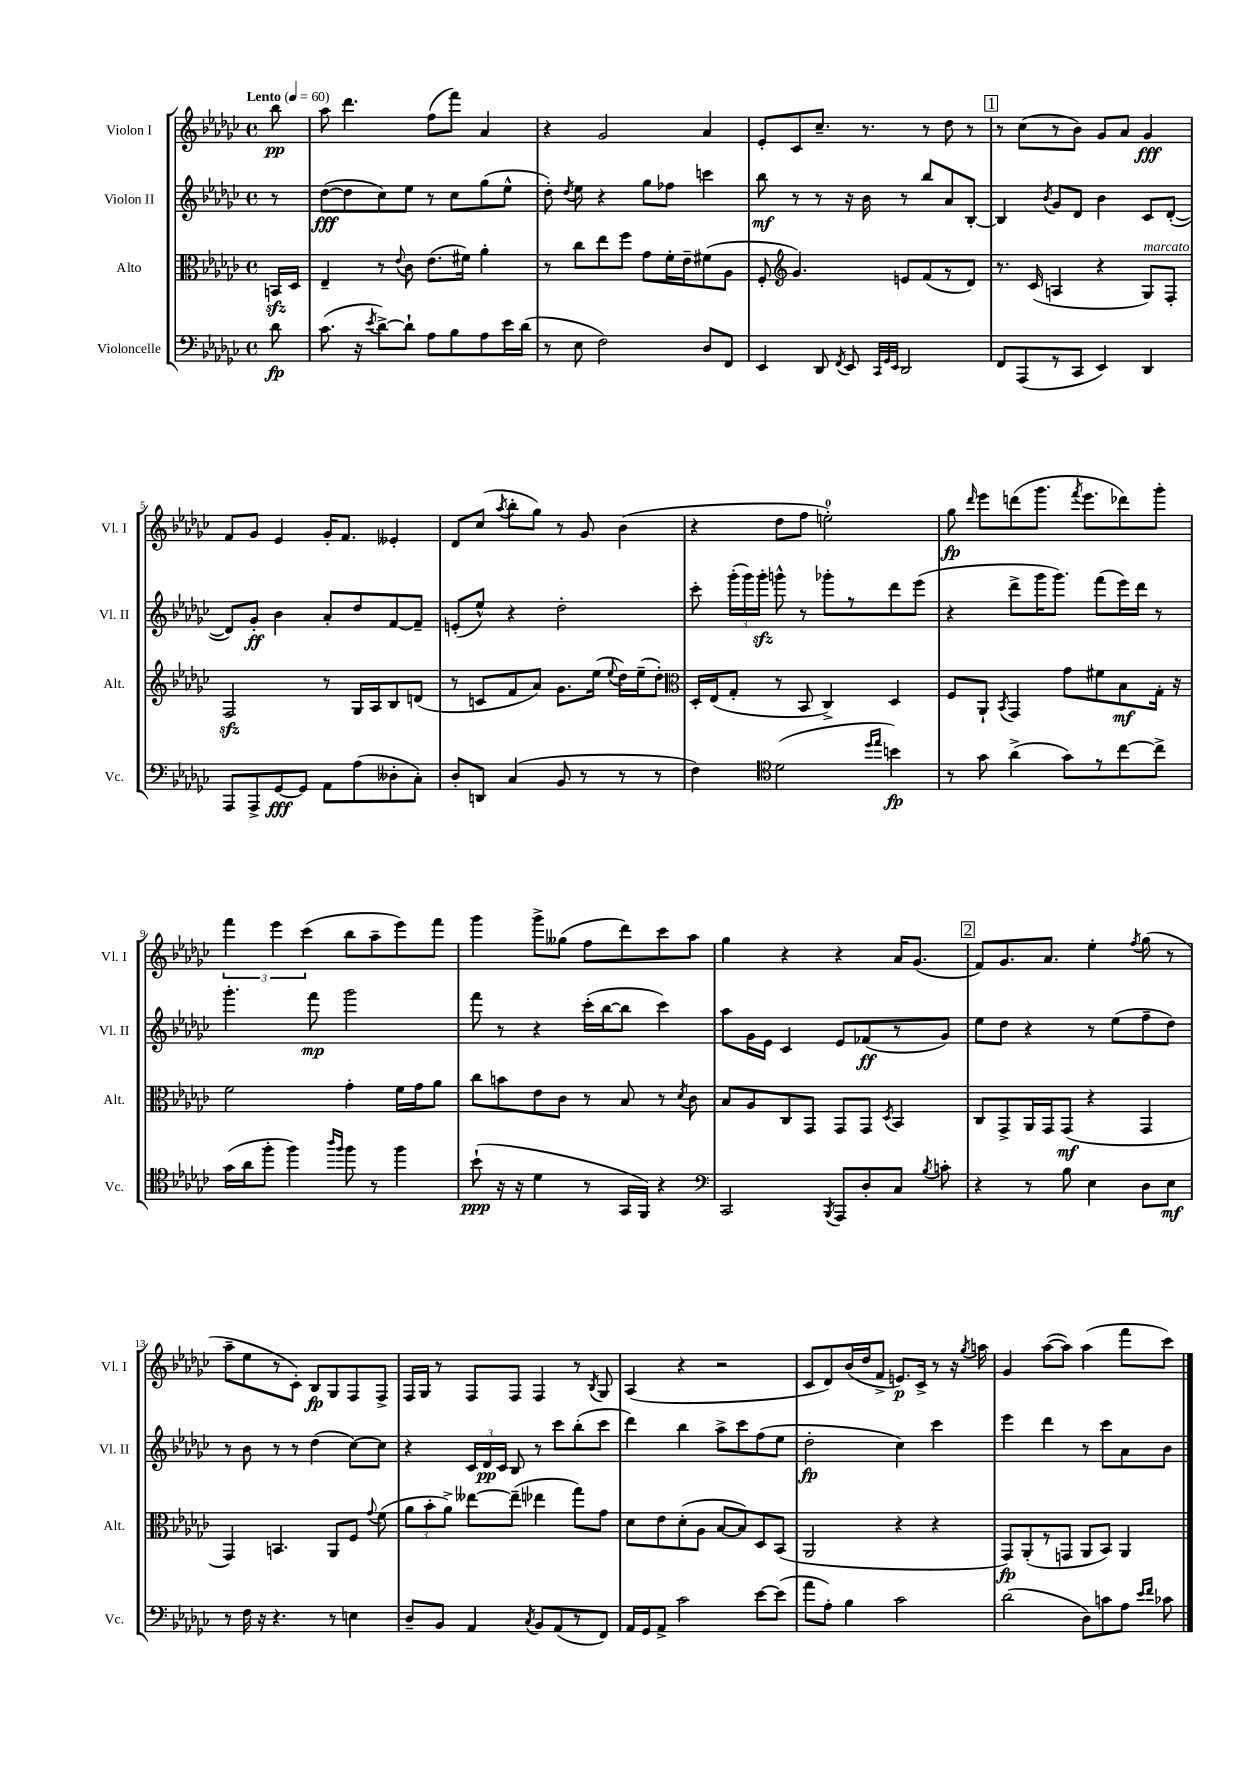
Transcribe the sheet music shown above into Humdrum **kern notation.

**kern	**dynam	**kern	**dynam	**kern	**dynam	**kern	**dynam
*part4	*part4	*part3	*part3	*part2	*part2	*part1	*part1
*staff4	*staff4	*staff3	*staff3	*staff2	*staff2	*staff1	*staff1
*I"Violoncelle	*	*I"Alto	*	*I"Violon II	*	*I"Violon I	*
*I'Vc.	*	*I'Alt.	*	*I'Vl. II	*	*I'Vl. I	*
*clefF4	*	*clefC3	*	*clefG2	*	*clefG2	*
*k[b-e-a-d-g-c-]	*	*k[b-e-a-d-g-c-]	*	*k[b-e-a-d-g-c-]	*	*k[b-e-a-d-g-c-]	*
*M4/4	*	*M4/4	*	*M4/4	*	*M4/4	*
*met(c)	*	*met(c)	*	*met(c)	*	*met(c)	*
*MM60	*	*MM60	*	*MM60	*	*MM60	*
=	=	=	=	=	=	=	=
!	!	!	!	!	!	!LO:TX:a:B:t=Lento	!
8d-\	fp	16BBnzz/LL	.	8r	.	8bb-\	pp
.	.	16D-/JJ	.	.	.	.	.
=1	=1	=1	=1	=1	=1	=1	=1
(8.c-\	.	4E-~/	.	([8dd-\L	fff	8aa-\	.
.	.	.	.	8dd-\]	.	4.ddd-\	.
16r	.	.	.	.	.	.	.
8qe-/	.	.	.	.	.	.	.
[8d-^\L)	.	8r	.	8cc-\)	.	.	.
.	.	8qqe-/	.	.	.	.	.
8d-`\J]	.	8c-\	.	8ee-\J	.	.	.
8A-\L	.	(8.e-\L	.	8r	.	(8ff\L	.
8B-\	.	.	.	8cc-\L	.	8fff\J)	.
.	.	16f#X\Jk)	.	.	.	.	.
8A-\	.	4a-'\	.	(8gg-\	.	4a-/	.
16e-\L	.	.	.	8ee-^^\J	.	.	.
(16d-\JJ	.	.	.	.	.	.	.
=2	=2	=2	=2	=2	=2	=2	=2
8r	.	8r	.	8dd-'\)	.	4r	.
.	.	.	.	8qdd-/	.	.	.
8E-\	.	8cc-\L	.	8ee-\	.	.	.
2F\)	.	8ee-\	.	4r	.	2g-/	.
.	.	8ff\J	.	.	.	.	.
.	.	8g-\L	.	8gg-\L	.	.	.
.	.	16f'\L	.	8ff-X\J	.	.	.
.	.	16e-~\J	.	.	.	.	.
8D-/L	.	(8f#X\	.	4cccn\	.	4a-/	.
8FF/J	.	8A-\J	.	.	.	.	.
=3	=3	=3	=3	=3	=3	=3	=3
4EE-/	.	8F'/	.	8bb-\	mf	8e-'/L	.
*	*	*clefG2	*	*	*	*	*
.	.	4.g-/)	.	8r	.	8c-/	.
8DD-/	.	.	.	8r	.	8.cc-~/J	.
8qFF/	.	.	.	.	.	.	.
8EE-/	.	.	.	16r	.	.	.
.	.	.	.	16b-\	.	8.r	.
32qqCC-/LLL	.	.	.	.	.	.	.
32qqGG-/	.	.	.	.	.	.	.
32qqEE-/JJJ	.	.	.	.	.	.	.
2DD-/	.	8en/L	.	8r	.	.	.
.	.	(8f/	.	8bb-/L	.	8r	.
.	.	8r	.	8a-/	.	8dd-\	.
.	.	8d-/J)	.	[8B-'/J	.	8r	.
!!LO:REH:place=s1:t=1
=4	=4	=4	=4	=4	=4	=4	=4
8FF/L	.	8.r	.	4B-/]	.	8r	.
(8AAA-/	.	.	.	.	.	(8cc-\L	.
.	.	(16c-/	.	.	.	.	.
.	.	.	.	8qb-/	.	.	.
8r	.	4An/	.	8g-/L	.	8r	.
8CC-/J	.	.	.	8d-/J	.	8b-\J)	.
4EE-/)	.	4r	.	4b-\	.	8g-/L	.
.	.	.	.	.	.	8a-/J	.
!	!	!LO:TX:a:i:t=marcato	!	!	!	!	!
4DD-/	.	8G-/L)	.	8c-/L	.	4g-/	fff
.	.	8F'/J	.	([8d-'/J	.	.	.
!!LO:LB:g=z
=5	=5	=5	=5	=5	=5	=5	=5
8AAA-/L	.	2Fzz/	.	8d-/L])	.	8f/L	.
8AAA-^/	.	.	.	8g-'/J	ff	8g-/J	.
[8GG-/	fff	.	.	4b-\	.	4e-/	.
8GG-/J]	.	.	.	.	.	.	.
8AA-\L	.	8r	.	8a-'/L	.	16g-'/KL	.
.	.	.	.	.	.	8.f/J	.
(8A-\	.	16G-/LL	.	8dd-/	.	.	.
.	.	16A-/J	.	.	.	.	.
8D--X'\	.	8B-/	.	[8f/	.	4e--X'/	.
8C-'\J)	.	(8dn/J	.	8f~/J]	.	.	.
=6	=6	=6	=6	=6	=6	=6	=6
8D-'/L	.	8r	.	(8en'/L	.	8d-/L	.
8DDn/J	.	8cn/L	.	8ee-^^/J)	.	(8cc-/J	.
.	.	.	.	.	.	8qaa-/	.
(4C-/	.	8f/	.	4r	.	8bb-'\L	.
.	.	8a-/J)	.	.	.	8gg-\J)	.
8BB-/	.	8.g-\L	.	2dd-'\	.	8r	.
8r	.	.	.	.	.	8g-/	.
.	.	(16ee-\Jk	.	.	.	.	.
.	.	8qqee-/	.	.	.	.	.
8r	.	16dd-\LL)	.	.	.	(4b-\	.
.	.	(16ee-~\J	.	.	.	.	.
8r	.	8dd-'\J)	.	.	.	.	.
=7	=7	=7	=7	=7	=7	=7	=7
*	*	*clefC3	*	*	*	*	*
4F\)	.	16D-'/LL	.	8ccc-'\	.	4r	.
.	.	(16E-/J	.	.	.	.	.
.	.	8G-'/J	.	(24ggg-'\LL	.	.	.
.	.	.	.	24ggg-\)	.	.	.
.	.	.	.	24ggg-zz'\JJ	.	.	.
*clefC4	*	*	*	*	*	*	*
(2d-\	.	8r	.	8gggn^^\	.	8dd-\L	.
.	.	8BB-/	.	8r	.	8ff\J	.
.	.	4C-^/)	.	8ggg-X'\L	.	2een'\)	.
.	.	.	.	8r	.	.	.
16qqdd-/LL	.	.	.	.	.	.	.
16qqee-/JJ	.	.	.	.	.	.	.
4bn\)	fp	4D-/	.	8ddd-\	.	.	.
.	.	.	.	(8eee-\J	.	.	.
=8	=8	=8	=8	=8	=8	=8	=8
8r	.	8F/L	.	4r	.	8gg-\	fp
.	.	.	.	.	.	16qqddd-/	.
8g-\	.	8AA-`/J	.	.	.	8eee-\L	.
.	.	8qBB-/	.	.	.	.	.
(4a-^\	.	4GG-/	.	8ddd-^\L	.	(8dddn\	.
.	.	.	.	16ggg-\K	.	8.ggg-\J	.
.	.	.	.	8.ggg-\J)	.	.	.
8g-\L)	.	8g-\L	.	.	.	.	.
.	.	.	.	.	.	8qfff/	.
.	.	.	.	.	.	8.eee-\L	.
8r	.	8f#X\	.	(8fff\L	.	.	.
[8cc-\	.	8B-\	mf	16eee-\L)	.	8ddd-X\)	.
.	.	.	.	16ddd-\JJ	.	.	.
8cc-^\J]	.	16G-'\Jk	.	8r	.	8ggg-'\J	.
.	.	16r	.	.	.	.	.
!!LO:LB:g=z
=9	=9	=9	=9	=9	=9	=9	=9
(16g-\LL	.	2f\	.	4.ggg-'\	.	6fff\	.
16a-\J	.	.	.	.	.	.	.
8ff'\J	.	.	.	.	.	.	.
.	.	.	.	.	.	6eee-\	.
4ff\)	.	.	.	.	.	.	.
.	.	.	.	.	.	(6ccc-\	.
.	.	.	.	8fff\	mp	.	.
16qqaa-/LL	.	.	.	.	.	.	.
16qqff/JJ	.	.	.	.	.	.	.
8ff\	.	4g-'\	.	2ggg-\	.	8bb-\L	.
8r	.	.	.	.	.	8aa-~\	.
4ff\	.	16f\LL	.	.	.	8eee-\)	.
.	.	16g-\J	.	.	.	.	.
.	.	8a-\J	.	.	.	8fff\J	.
=10	=10	=10	=10	=10	=10	=10	=10
(8b-`\	ppp	8cc-\L	.	8fff\	.	4ggg-\	.
16r	.	8bn\	.	8r	.	.	.
16r	.	.	.	.	.	.	.
4d-\	.	8e-\	.	4r	.	8ggg-^\L	.
.	.	8c-\J	.	.	.	(8gg--X\J	.
8r	.	8r	.	(16ccc-'\LL	.	8ff\L	.
.	.	.	.	[16bb-\J	.	.	.
16GG-/LL	.	8B-/	.	8bb-\J]	.	8ddd-\)	.
16FF/JJ)	.	.	.	.	.	.	.
4r	.	8r	.	4ccc-\)	.	8ccc-\	.
.	.	8qd-/	.	.	.	.	.
.	.	8c-\	.	.	.	8aa-\J	.
=11	=11	=11	=11	=11	=11	=11	=11
*clefF4	*	*	*	*	*	*	*
2CC-/	.	8B-/L	.	8aa-\L	.	4gg-\	.
.	.	8A-/	.	16g-\L	.	.	.
.	.	.	.	16e-\JJ	.	.	.
.	.	8C-/	.	4c-/	.	4r	.
.	.	8GG-/J	.	.	.	.	.
8qBBB-/	.	.	.	.	.	.	.
8AAA-/L	.	8GG-/L	.	8e-/L	.	4r	.
8D-'/	.	8GG-/J	.	(8f-X/	ff	.	.
.	.	8qD-/	.	.	.	.	.
8C-/J	.	4BB-/	.	8r	.	16a-/KL	.
.	.	.	.	.	.	(8.g-/J	.
8qB-/	.	.	.	.	.	.	.
8cn'\	.	.	.	8g-/J)	.	.	.
!!LO:REH:place=s1:t=2
=12	=12	=12	=12	=12	=12	=12	=12
4r	.	8C-/L	.	8ee-\L	.	8f/L)	.
.	.	8GG-^/	.	8dd-\J	.	8.g-/	.
8r	.	16AA-/L	.	4r	.	.	.
.	.	16GG-/J	.	.	.	8.a-/J	.
8B-\	.	(8GG-/J	mf	.	.	.	.
4E-\	.	4r	.	8r	.	4ee-'\	.
.	.	.	.	(8ee-\L	.	.	.
.	.	.	.	.	.	8qff/	.
8D-\L	.	4GG-/	.	8ff~\	.	(8gg-\	.
8E-\J	mf	.	.	8dd-\J)	.	8r	.
!!LO:LB:g=z
=13	=13	=13	=13	=13	=13	=13	=13
8r	.	4GG-/)	.	8r	.	8aa-~\L	.
16F\	.	.	.	8b-\	.	8ee-\	.
16r	.	.	.	.	.	.	.
4.r	.	4.BBn/	.	8r	.	8r	.
.	.	.	.	8r	.	8c-'\J)	.
.	.	.	.	(4dd-\	.	8B-/L	fp
8r	.	8AA-/L	.	.	.	8G-/	.
4En\	.	8F/J	.	[8cc-\L)	.	8F/	.
.	.	8qqg-/	.	.	.	.	.
.	.	(8f\	.	8cc-\J]	.	8F^/J	.
=14	=14	=14	=14	=14	=14	=14	=14
8D-~/L	.	12a-\L	.	4r	.	16F/LL	.
.	.	.	.	.	.	16G-/JJ	.
.	.	12b-'\	.	.	.	.	.
8BB-/J	.	.	.	.	.	8r	.
.	.	12a-^\J)	.	.	.	.	.
4AA-/	.	[8ee--X\L	.	24c-/LL	.	8F/L	.
.	.	.	.	24d-/	pp	.	.
.	.	.	.	24c-/JJ	.	.	.
.	.	(8ee--~\J]	.	8B-/	.	8F/J	.
8qC-/	.	.	.	.	.	.	.
8BB-/L	.	4ee-X\	.	8r	.	4F/	.
(8AA-/	.	.	.	8ccc-\L	.	.	.
8r	.	8gg-\L)	.	(8bb-'\	.	8r	.
.	.	.	.	.	.	8qB-/	.
8FF/J)	.	8g-\J	.	8ccc-\J	.	8G-/	.
=15	=15	=15	=15	=15	=15	=15	=15
16AA-/LL	.	8d-\L	.	4ddd-\)	.	(4A-/	.
16GG-/J	.	.	.	.	.	.	.
8AA-^/J	.	8e-\	.	.	.	.	.
2c-\	.	(8d-'\	.	4bb-\	.	4r	.
.	.	8A-\J	.	.	.	.	.
.	.	[8B-/L	.	8aa-^\L	.	2r	.
.	.	8B-/])	.	8ccc-\	.	.	.
[8e-\L	.	8D-/	.	(8ff\	.	.	.
(8e-\J]	.	(8BB-/J	.	8ee-\J	.	.	.
=16	=16	=16	=16	=16	=16	=16	=16
8a-\L	.	2AA-/	.	2dd-'\	fp	8c-/L	.
8A-'\J)	.	.	.	.	.	8d-/)	.
4B-\	.	.	.	.	.	(16b-/L	.
.	.	.	.	.	.	16dd-/J	.
.	.	.	.	.	.	8f^/J	.
2c-\	.	4r	.	4cc-\)	.	8.en/L)	p
.	.	.	.	.	.	16c-^/Jk	.
.	.	4r	.	4ccc-\	.	8r	.
.	.	.	.	.	.	16r	.
.	.	.	.	.	.	8qgg-/	.
.	.	.	.	.	.	16aan\	.
=17	=17	=17	=17	=17	=17	=17	=17
(2d-\	.	8GG-/L)	fp	4eee-\	.	4g-/	.
.	.	(8AA-'/	.	.	.	.	.
.	.	8r	.	4ddd-\	.	([8aa-\L	.
.	.	8GGn/J	.	.	.	8aa-\J])	.
8D-\L)	.	8AA-/L	.	8r	.	(4aa-\	.
8cn\	.	8BB-/J)	.	8ccc-\L	.	.	.
8A-\J	.	4AA-/	.	8a-\	.	8fff\L	.
16qqe-/LL	.	.	.	.	.	.	.
16qqf/JJ	.	.	.	.	.	.	.
8c-X\	.	.	.	8b-\J	.	8ccc-\J)	.
==	==	==	==	==	==	==	==
*-	*-	*-	*-	*-	*-	*-	*-
